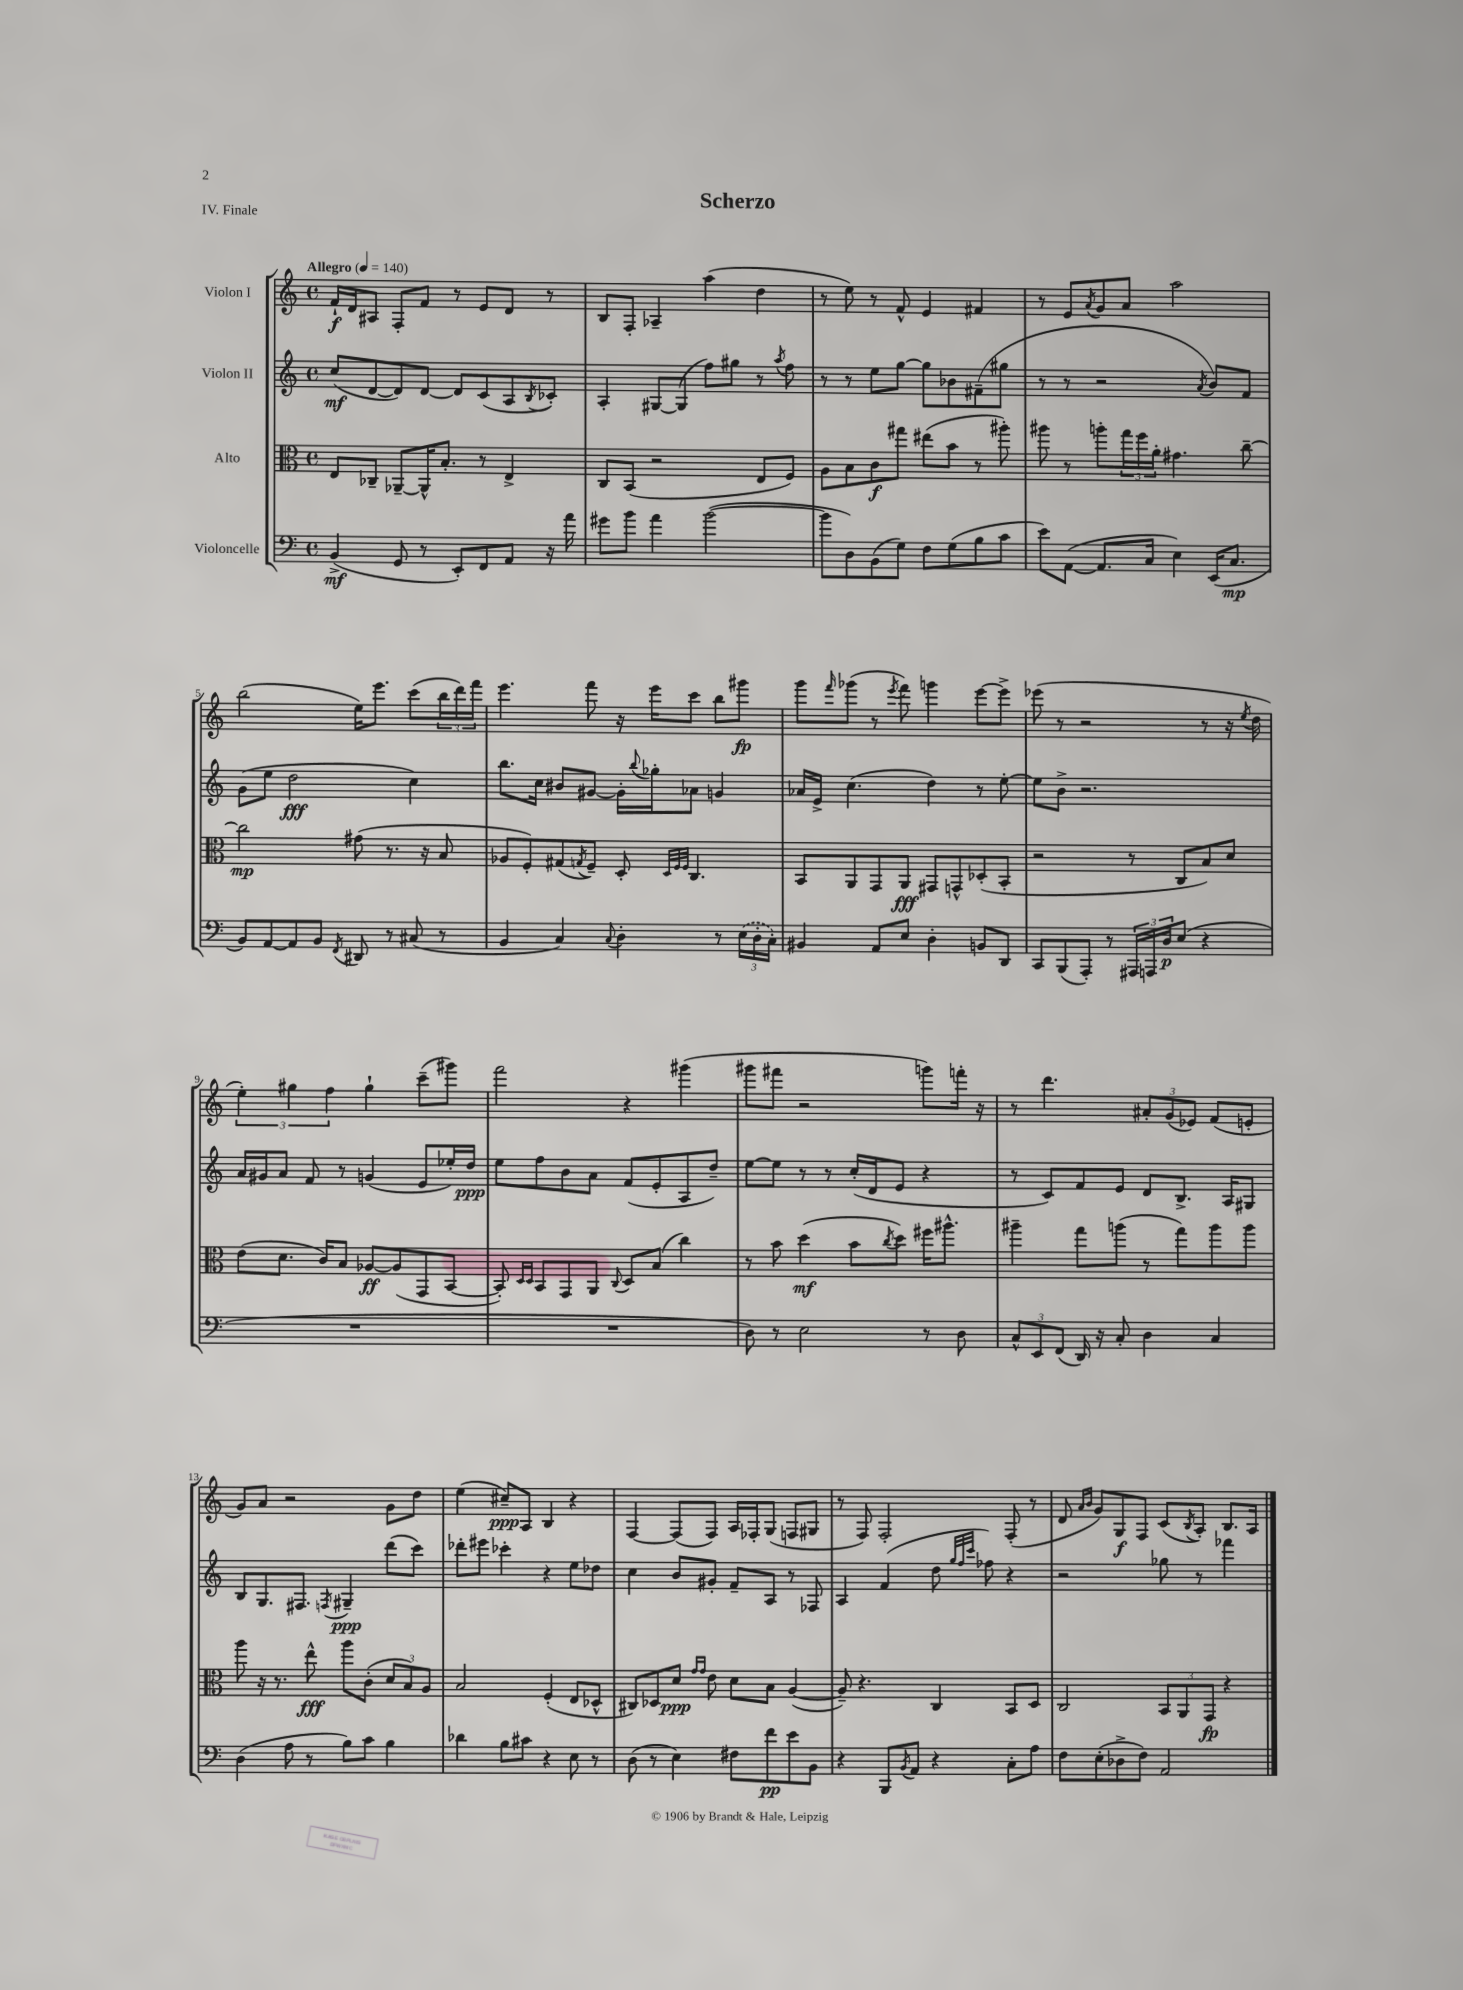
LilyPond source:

\header { title = "Scherzo" piece = "IV. Finale" }
<<
\new StaffGroup <<
\new Staff = "s0" \with { instrumentName = "Violon I" } {
    \clef treble \key c \major \defaultTimeSignature \time 4/4 \tempo "Allegro" 4 = 140
    f'16-!\f d'16 ais8 f8-. f'8 r8 e'8 d'8 r8 |
    b8 f8-. aes4-- a''4( d''4 |
    r8 e''8) r8 f'8-^ e'4 fis'4 |
    r8 e'8 \acciaccatura { a'8 } g'8 a'8 a''2 |
    b''2( e''16) e'''8. c'''8( \tuplet 3/2 { b''16 d'''16) f'''16 } |
    e'''4. f'''8 r16 e'''16 c'''8 b''8 gis'''8\fp |
    g'''8 \grace { f'''16 } ges'''8( r8 \acciaccatura { e'''8 } f'''8) g'''4 e'''8~ e'''8-> |
    ees'''8( r8 r2 r8 r16 \acciaccatura { e''8 } d''16 |
    \tuplet 3/2 { e''4-.) gis''4 f''4 } gis''4-! c'''8--( gis'''8) |
    f'''2 r4 gis'''4( |
    gis'''8 fis'''8 r2 g'''8) f'''16-. r16 |
    r8 d'''4. \tuplet 3/2 { ais'8-. g'8( ees'8) } f'8( e'8-. |
    g'8) a'8 r2 g'8 d''8 |
    e''4( cis''8--\ppp) a8 b4 r4 |
    f4~ f8( f8) a16 fes16-. g8( f8 gis8 |
    r8 f8) f2-. f8-.( r8 |
    d'8 \grace { a'16 b'16 } g'8) g8\f f8 c'8( \acciaccatura { b8 } a8-.) b8. a16 \bar "|." |
}
\new Staff = "s1" \with { instrumentName = "Violon II" } {
    \clef treble \key c \major \defaultTimeSignature \time 4/4
    c''8\mf( d'8~ d'8) d'8~ d'8 c'8( a8 \acciaccatura { b8 } ces'8-.) |
    a4-. gis8~ gis8( f''8) gis''8 r8 \acciaccatura { a''8 } f''8 |
    r8 r8 e''8 g''8~ g''8 bes'8 fis'8--( gis''8 |
    r8 r8 r2 \acciaccatura { a'8 } b'8) f'8 |
    g'8( e''8 d''2\fff c''4) |
    b''8. c''16 bis'8 gis'8~ gis'16-. \appoggiatura { b''8 } ges''16-. aes'8 g'4 |
    aes'16 e'16-> c''4.( d''4) r8 e''8~-. |
    e''8 b'8-> r2. |
    a'16 gis'16 a'8 f'8 r8 g'4( e'8 ees''16-.) d''16\ppp |
    e''8 f''8 b'8 a'8 f'8( e'8-. a8 d''8--) |
    e''8~ e''8 r8 r8 c''16-.( d'16 e'8 r4 |
    r8 c'8) f'8 e'8 d'8 b8.-> a16 gis8 |
    b8 g8. fis8. \acciaccatura { f8 } gis4--\ppp d'''8( c'''8) |
    des'''8-. eis'''8 ces'''4-. r4 e''8 des''8 |
    c''4 b'8 gis'8-. f'8-- a8 r8 fes8 |
    a4 f'4( d''8 \grace { g''32 f''32 c'''32 } fes''8) r4 |
    r2 ges''8 r8 fes'''4 \bar "|." |
}
\new Staff = "s2" \with { instrumentName = "Alto" } {
    \clef alto \key c \major \defaultTimeSignature \time 4/4
    e8 ces8-- aes,8~-- aes,16-^ b8.-. r8 e4-> |
    c8 b,8( r2 e8 f8) |
    a8 b8 c'8\f gis''8 eis''8( b'8 r8 ais''8-.) |
    ais''8 r8 a''8-. \tuplet 3/2 { g''16 f''16 a'16-. } gis'4. c''8~-- |
    c''2\mp gis'8( r8. r16 b8 |
    aes8 f8-.) gis8( \acciaccatura { g8 } f8--) d8-. \grace { d32 f32 f32 } c4. |
    b,8 a,8 g,8 a,8\fff gis,8 g,8-^ des8-.( b,8-. |
    r2 r8 c8 b8) d'8 |
    e'8( d'8. c'16) b8 aes8~\ff aes8( g,8 b,8~ |
    b,8-.) \grace { d16 d16 } b,8 g,8 a,8 \appoggiatura { c8 } d8 b8( c''4) |
    r8 b'8 d''4\mf( b'8 \acciaccatura { c''8 } d''8) fis''16 ais''8.-^ |
    ais''4-- g''8 a''8( r8 g''8) a''8 a''8 |
    a''8 r16 r8. e''8-^\fff a''8 c'8-.( \tuplet 3/2 { d'8 b8) a8 } |
    b2 f4-.( e8 des8-^ |
    cis8) des8 d'8\ppp \grace { g'16 g'16 } e'8 d'8 b8 a4~( |
    a8--) r4. c4 b,8 d8 |
    c2 \tuplet 3/2 { b,8 a,8 g,8\fp } r4 \bar "|." |
}
\new Staff = "s3" \with { instrumentName = "Violoncelle" } {
    \clef bass \key c \major \defaultTimeSignature \time 4/4
    b,4->\mf( g,8 r8 e,8-.) f,8 a,8 r16 a'16 |
    gis'8 b'8 a'4 b'2~( |
    b'8 d8) b,8( g8) f8 g8( b8 c'8 |
    e'8) a,8~( a,8. c16 e4) e,16( c8.\mp |
    b,8) a,8~ a,8 b,8 \acciaccatura { f,8 } dis,8 r8 cis8( r8 |
    b,4 c4) \appoggiatura { c8 } d4-. r8 \tuplet 3/2 { \once \slurDashed e16( d16-. c16-.) } |
    bis,4 a,8 e8 d4-. b,8 d,8 |
    c,8 b,,8( a,,8-.) r8 \tuplet 3/2 { ais,,16 a,,16 d16\p } e8( r4 |
    R1 |
    R1 |
    d8) r8 e2 r8 d8 |
    \tuplet 3/2 { c8-^ e,8 f,8( } d,16) r16 c8-. d4 c4 |
    d4( a8 r8 b8) c'8 b4 |
    des'4 b8 cis'8 r4 e8 r8 |
    d8( r8 e4) fis8 f'8\pp e'8 b,8 |
    r4 b,,8 \acciaccatura { b,8 } a,8 r4 c8-. a8 |
    f8 e8-.( des8-> f8) a,2 \bar "|." |
}
>>
>>
